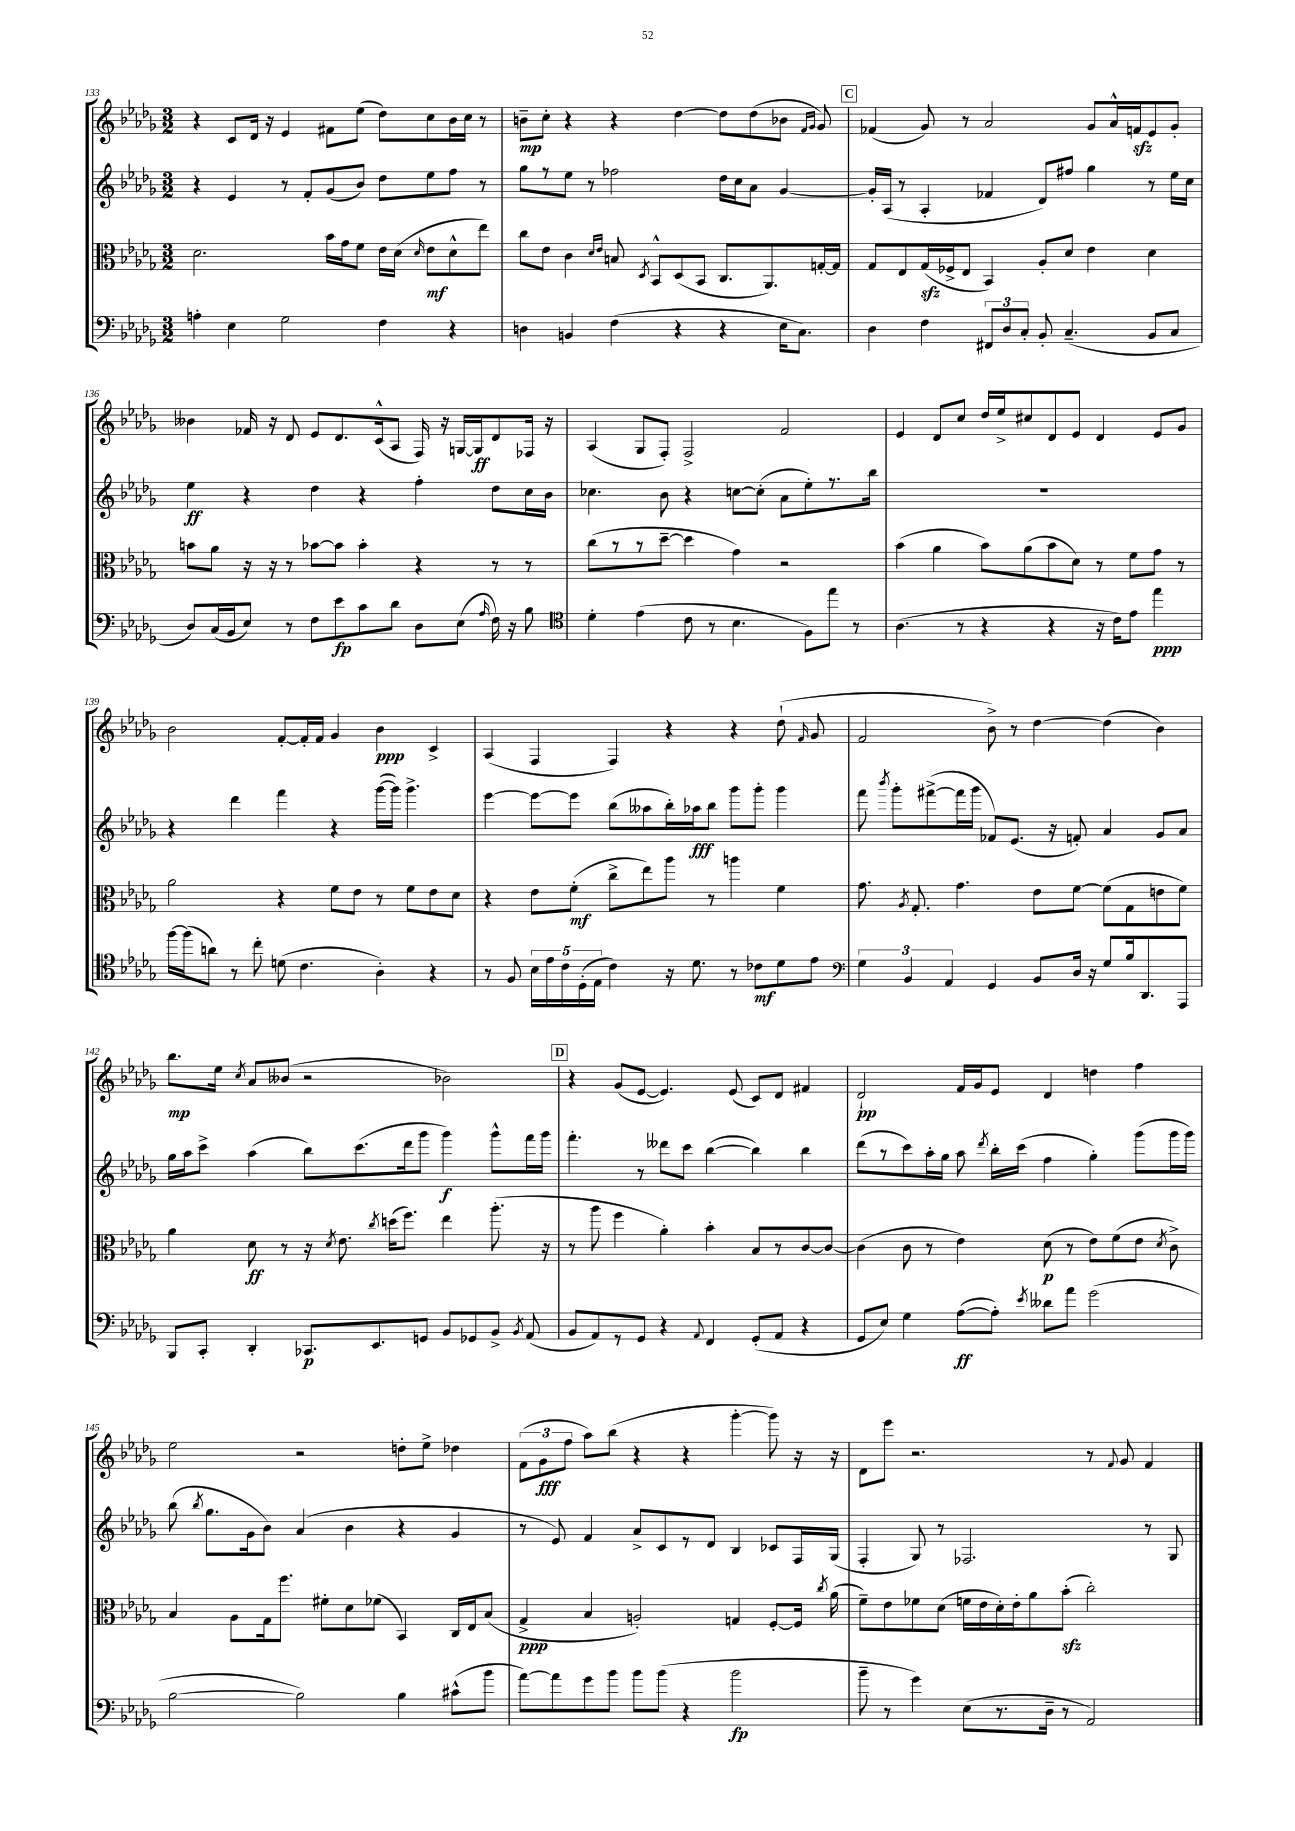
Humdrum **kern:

**kern	**dynam	**kern	**dynam	**kern	**dynam	**kern	**dynam
*part4	*part4	*part3	*part3	*part2	*part2	*part1	*part1
*staff4	*staff4	*staff3	*staff3	*staff2	*staff2	*staff1	*staff1
*clefF4	*	*clefC3	*	*clefG2	*	*clefG2	*
*k[b-e-a-d-g-]	*	*k[b-e-a-d-g-]	*	*k[b-e-a-d-g-]	*	*k[b-e-a-d-g-]	*
*M3/2	*	*M3/2	*	*M3/2	*	*M3/2	*
=133	=133	=133	=133	=133	=133	=133	=133
4An'\	.	2.d-\	.	4r	.	4r	.
4E-\	.	.	.	4e-/	.	8c/L	.
.	.	.	.	.	.	16d-/Jk	.
.	.	.	.	.	.	16r	.
2G-\	.	.	.	8r	.	4e-/	.
.	.	.	.	8f'/L	.	.	.
.	.	16b-\LL	.	(8g-/	.	8f#X\L	.
.	.	16g-\J	.	.	.	.	.
.	.	8f\J	.	8b-/J)	.	(8ee-\J	.
4F\	.	16e-\LL	.	8dd-\L	.	8dd-\L)	.
.	.	(16d-\JJ	.	.	.	.	.
.	.	16qqd-/	.	.	.	.	.
.	.	8e-\L	mf	8ee-\	.	8cc\	.
4r	.	8d-^^\	.	8ff\J	.	16b-\L	.
.	.	.	.	.	.	16cc\JJ	.
.	.	8ee-\J)	.	8r	.	8r	.
=134	=134	=134	=134	=134	=134	=134	=134
4Dn\	.	8cc\L	.	8gg-\L	.	8bn~\L	mp
.	.	8e-\J	.	8r	.	8cc'\J	.
4BBn/	.	4c\	.	8ee-\J	.	4r	.
.	.	.	.	8r	.	.	.
.	.	16qqd-/LL	.	.	.	.	.
.	.	16qqe-/JJ	.	.	.	.	.
(4F\	.	8Bn/	.	2ff-X\	.	4r	.
.	.	8qD-/	.	.	.	.	.
.	.	8BB-^^/L	.	.	.	.	.
4r	.	(8D-/	.	.	.	[4dd-\	.
.	.	8BB-/J	.	.	.	.	.
4r	.	8.C/L	.	16dd-\LL	.	8dd-\L]	.
.	.	.	.	16cc\J	.	.	.
.	.	.	.	8a-\J	.	(8dd-\	.
.	.	8.AA-/)	.	.	.	.	.
16E-\KL	.	.	.	[4g-/	.	8b-X\J	.
8.C\J)	.	.	.	.	.	.	.
.	.	.	.	.	.	16qqf/LL	.
.	.	.	.	.	.	16qqg-/JJ	.
.	.	[16Gn'/L	.	.	.	8g-/)	.
.	.	16G/JJ]	.	.	.	.	.
!!LO:REH:place=s1:t=C
=135	=135	=135	=135	=135	=135	=135	=135
4D-\	.	8G-/L	.	16g-'/LL]	.	(4f-X/	.
.	.	.	.	(16A-/JJ	.	.	.
.	.	8E-/	.	8r	.	.	.
4F\	.	(16G-zz/L	.	4A-'/	.	8g-/)	.
.	.	16F-X^/J	.	.	.	.	.
.	.	8E-/J	.	.	.	8r	.
12FF#X/L	.	4BB-/)	.	4f-X/	.	2a-/	.
12D-/	.	.	.	.	.	.	.
12C'/J	.	.	.	.	.	.	.
8BB-'/	.	8A-'/L	.	8d-/L)	.	.	.
(4.C~/	.	8d-/J	.	8ff#X/J	.	.	.
.	.	4e-\	.	4gg-\	.	8g-/L	.
.	.	.	.	.	.	16a-^^/L	.
.	.	.	.	.	.	16fnzz/J	.
8BB-/L	.	4d-\	.	8r	.	8e-/	.
8C/J	.	.	.	16ee-\LL	.	8g-'/J	.
.	.	.	.	16cc\JJ	.	.	.
!!LO:LB:g=z
=136	=136	=136	=136	=136	=136	=136	=136
8D-/L)	.	8bn\L	.	4ee-\	ff	4b--X\	.
(16C/L	.	8a-\J	.	.	.	.	.
16BB-/J	.	.	.	.	.	.	.
8E-/J)	.	16r	.	4r	.	16f-X/	.
.	.	16r	.	.	.	16r	.
8r	.	8r	.	.	.	8d-/	.
8F\L	.	[8b-X\L	.	4dd-\	.	8e-/L	.
8e-\	fp	8b-\J]	.	.	.	8.d-/	.
8c\	.	4b-'\	.	4r	.	.	.
.	.	.	.	.	.	(16c^^/k	.
8d-\J	.	.	.	.	.	8A-/J	.
8D-\L	.	4r	.	4ff'\	.	16F/)	.
.	.	.	.	.	.	16r	.
(8E-\J	.	.	.	.	.	[16Gn/LL	.
.	.	.	.	.	.	16G/J]	ff
16qqA-/	.	.	.	.	.	.	.
16F\)	.	8r	.	8dd-\L	.	8d-/	.
16r	.	.	.	.	.	.	.
8B-\	.	8r	.	16cc\L	.	16F-X/Jk	.
.	.	.	.	16b-\JJ	.	16r	.
=137	=137	=137	=137	=137	=137	=137	=137
*clefC4	*	*	*	*	*	*	*
4d-'\	.	(8cc\L	.	4.cc-X\	.	(4A-/	.
.	.	8r	.	.	.	.	.
(4e-\	.	8r	.	.	.	8G-/L	.
.	.	[8dd-~\J	.	8b-\	.	8F'/J)	.
8c\	.	4dd-\]	.	4r	.	2F^/	.
8r	.	.	.	.	.	.	.
4.B-\	.	4g-\)	.	[8ccn\L	.	.	.
.	.	.	.	(8cc'\J]	.	.	.
.	.	2r	.	8a-\L	.	2f/	.
8F\L)	.	.	.	8ee-'\)	.	.	.
8ee-\J	.	.	.	8.r	.	.	.
8r	.	.	.	.	.	.	.
.	.	.	.	16bb-\Jk	.	.	.
=138	=138	=138	=138	=138	=138	=138	=138
(4.A-\	.	(4b-\	.	1.r	.	4e-/	.
.	.	4a-\	.	.	.	8d-/L	.
8r	.	.	.	.	.	8cc/J	.
4r	.	8b-\L)	.	.	.	16dd-/LL	.
.	.	.	.	.	.	16ee-^/J	.
.	.	(8a-\	.	.	.	8cc#X/	.
4r	.	8b-\	.	.	.	8d-/	.
.	.	8d-\J)	.	.	.	8e-/J	.
16r	.	8r	.	.	.	4d-/	.
16c\KL)	.	.	.	.	.	.	.
8e-\J	.	8f\L	.	.	.	.	.
4ee-\	ppp	8g-\J	.	.	.	8e-/L	.
.	.	8r	.	.	.	8g-/J	.
!!LO:LB:g=z
=139	=139	=139	=139	=139	=139	=139	=139
[16ff\LL	.	2a-\	.	4r	.	2b-\	.
(16ff\J]	.	.	.	.	.	.	.
8an\J)	.	.	.	.	.	.	.
8r	.	.	.	4ddd-\	.	.	.
8cc'\	.	.	.	.	.	.	.
(8dn\	.	4r	.	4fff\	.	[8f'/L	.
4.c\	.	.	.	.	.	16f'/L]	.
.	.	.	.	.	.	16f/JJ	.
.	.	8f\L	.	4r	.	4g-/	.
.	.	8e-\J	.	.	.	.	.
4A-'\)	.	8r	.	([16ggg-\LL	.	4b-\	ppp
.	.	.	.	16ggg-\JJ])	.	.	.
.	.	8f\L	.	4.ggg-^\	.	.	.
4r	.	8e-\	.	.	.	4c^/	.
.	.	8d-\J	.	.	.	.	.
=140	=140	=140	=140	=140	=140	=140	=140
8r	.	4r	.	[4eee-\	.	(4A-/	.
8F/	.	.	.	.	.	.	.
20B-\LL	.	8e-\L	.	8eee-\L_	.	4F/	.
20e-\	.	.	.	.	.	.	.
20c\	.	.	.	.	.	.	.
.	.	(8f'\J	mf	8eee-\J]	.	.	.
(20D-'\	.	.	.	.	.	.	.
20E-\JJ	.	.	.	.	.	.	.
4c\)	.	8cc^\L	.	(8bb-\L	.	4F/)	.
.	.	8ee-\)	.	8aa--X\	.	.	.
16r	.	8aa-\J	.	16bb-'\L)	.	4r	.
8.d-\	.	.	.	16aa-X\J	fff	.	.
.	.	8r	.	8bb-\J	.	.	.
8r	.	4aan\	.	8ggg-\L	.	4r	.
8c-X\L	mf	.	.	8ggg-'\J	.	.	.
8d-\	.	4f\	.	4ggg-\	.	(8dd-`\	.
.	.	.	.	.	.	16qqf/	.
8e-\J	.	.	.	.	.	8g-/	.
=141	=141	=141	=141	=141	=141	=141	=141
*clefF4	*	*	*	*	*	*	*
6G-\	.	8.g-\	.	8fff\	.	2f/	.
.	.	.	.	8qbbb-/	.	.	.
.	.	.	.	8ggg-'\L	.	.	.
6BB-/	.	.	.	.	.	.	.
.	.	8qA-/	.	.	.	.	.
.	.	8.G-'/	.	.	.	.	.
.	.	.	.	([8fff#X^\	.	.	.
6AA-/	.	.	.	.	.	.	.
.	.	4.g-\	.	16fff#\L]	.	.	.
.	.	.	.	16ggg-\JJ	.	.	.
4GG-/	.	.	.	8f-X/L)	.	8b-^\)	.
.	.	.	.	(8.e-/J	.	8r	.
8BB-/L	.	8e-\L	.	.	.	[4dd-\	.
.	.	.	.	16r	.	.	.
16D-/Jk	.	[8f\J	.	8fn'/)	.	.	.
16r	.	.	.	.	.	.	.
8G-/L	.	(8f\L]	.	4a-/	.	(4dd-\]	.
16B-/k	.	8G-\	.	.	.	.	.
8.DD-/	.	.	.	.	.	.	.
.	.	8en\	.	8g-/L	.	4b-\)	.
8AAA-/J	.	8f\J)	.	8a-/J	.	.	.
!!LO:LB:g=z
=142	=142	=142	=142	=142	=142	=142	=142
8BBB-/L	.	4a-\	.	16gg-\LL	.	8.bb-\L	mp
.	.	.	.	16aa-\J	.	.	.
8CC'/J	.	.	.	8ccc^\J	.	.	.
.	.	.	.	.	.	16ee-\Jk	.
.	.	.	.	.	.	8qcc/	.
4DD-'/	.	8d-\	ff	(4aa-\	.	8a-/L	.
.	.	8r	.	.	.	(8b--X/J	.
8.CC-X/L	p	16r	.	8bb-\L)	.	2r	.
.	.	8qd-/	.	.	.	.	.
.	.	8.e-\	.	.	.	.	.
.	.	.	.	(8.ccc\	.	.	.
8.EE-/	.	.	.	.	.	.	.
.	.	8qcc/	.	.	.	.	.
.	.	(16ddn\KL	.	.	.	.	.
.	.	8.ff\J)	.	16ddd-\k	.	.	.
8GGn/J	.	.	.	8ggg-\J	.	.	.
8BB-/L	.	4ee-\	.	4ggg-\)	f	2b-X\)	.
8GG-X/	.	.	.	.	.	.	.
8BB-^/J	.	(8.aa-'\	.	8ggg-^^\L	.	.	.
8qBB-/	.	.	.	.	.	.	.
(8AA-/	.	.	.	16fff\L	.	.	.
.	.	16r	.	16ggg-\JJ	.	.	.
!!LO:REH:place=s1:t=D
=143	=143	=143	=143	=143	=143	=143	=143
8BB-/L	.	8r	.	4.fff'\	.	4r	.
8AA-/)	.	8aa-\	.	.	.	.	.
8r	.	4ff\	.	.	.	(8g-/L	.
8GG-/J	.	.	.	8r	.	[8e-/J	.
4r	.	4a-'\)	.	8ddd--X\L	.	4.e-/])	.
.	.	.	.	8ccc\J	.	.	.
8qqAA-/	.	.	.	.	.	.	.
4FF/	.	4b-'\	.	([4bb-\	.	.	.
.	.	.	.	.	.	(8e-/	.
(8GG-'/L	.	8B-/L	.	4bb-\])	.	8c/L)	.
8AA-/J	.	8r	.	.	.	8d-/J	.
4r	.	[8c/	.	4bb-\	.	4f#X/	.
.	.	8c/J_	.	.	.	.	.
=144	=144	=144	=144	=144	=144	=144	=144
8GG-/L	.	(4c\]	.	(8ddd-\L	.	2d-`/	pp
8E-/J)	.	.	.	8r	.	.	.
4G-\	.	8c\	.	8ccc\)	.	.	.
.	.	8r	.	16aa-'\L	.	.	.
.	.	.	.	16gg-\JJ	.	.	.
([8A-\L	ff	4e-\)	.	8aa-\	.	16f/LL	.
.	.	.	.	.	.	16g-/J	.
.	.	.	.	8qddd-/	.	.	.
8A-'\J])	.	.	.	16bb-'\LL	.	8e-/J	.
.	.	.	.	(16ccc\JJ	.	.	.
8qe-/	.	.	.	.	.	.	.
8d--X\L	.	(8d-\	p	4ff\	.	4d-/	.
8a-\J	.	8r	.	.	.	.	.
(2g-\	.	8e-\L)	.	4gg-'\)	.	4ddn\	.
.	.	(8f\	.	.	.	.	.
.	.	8e-\J	.	(8ggg-\L	.	4ff\	.
.	.	8qd-/	.	.	.	.	.
.	.	8c^\)	.	16ggg-\L	.	.	.
.	.	.	.	16ggg-\JJ)	.	.	.
!!LO:LB:g=z
=145	=145	=145	=145	=145	=145	=145	=145
[2B-\	.	4B-/	.	(8bb-\	.	2ee-\	.
.	.	.	.	8qbb-/	.	.	.
.	.	.	.	8.gg-\L	.	.	.
.	.	8A-\L	.	.	.	.	.
.	.	.	.	16g-\k	.	.	.
.	.	16G-\k	.	8b-\J)	.	.	.
.	.	8.ff\J	.	.	.	.	.
2B-\])	.	.	.	(4a-/	.	2r	.
.	.	8f#X'\L	.	.	.	.	.
.	.	8d-\	.	4b-\	.	.	.
.	.	(8f-X\J	.	.	.	.	.
4B-\	.	4BB-/)	.	4r	.	8ddn'\L	.
.	.	.	.	.	.	8ee-^\J	.
(8c#X^^\L	.	16C/LL	.	4g-/	.	4dd-X\	.
.	.	16E-/J	.	.	.	.	.
8b-\J	.	(8B-/J	.	.	.	.	.
=146	=146	=146	=146	=146	=146	=146	=146
[8a-\L)	.	4G-^/	ppp	8r	.	(12f\L	.
.	.	.	.	.	.	12g-\	fff
8a-\]	.	.	.	8e-/)	.	.	.
.	.	.	.	.	.	12ff\J	.
8g-\	.	4B-/	.	4f/	.	8aa-\L)	.
8b-\J	.	.	.	.	.	(8bb-\J	.
8b-\L	.	2An'/)	.	8a-^/L	.	4r	.
(8b-\J	.	.	.	8c/	.	.	.
4r	.	.	.	8r	.	4r	.
.	.	.	.	8d-/J	.	.	.
2b-\	fp	4Gn/	.	4B-/	.	[4ggg-'\	.
.	.	[8F'/L	.	8c-X/L	.	8ggg-\])	.
.	.	16F/Jk]	.	16F/L	.	16r	.
.	.	8qcc/	.	.	.	.	.
.	.	(16a-\	.	(16G-/JJ	.	16r	.
=147	=147	=147	=147	=147	=147	=147	=147
8b-~\	.	8f~\L)	.	4F'/	.	8d-\L	.
8r	.	8e-\	.	.	.	8eee-\J	.
4g-\)	.	8f-X\	.	8G-/)	.	2.r	.
.	.	(8d-\J	.	8r	.	.	.
(8E-\L	.	16fn\LL	.	2.F-X/	.	.	.
.	.	16e-\	.	.	.	.	.
8.r	.	16d-'\)	.	.	.	.	.
.	.	16e-'\J	.	.	.	.	.
.	.	8a-\	.	.	.	.	.
16D-~\Jk	.	.	.	.	.	.	.
8r	.	(8b-zz'\J	.	.	.	.	.
2AA-/)	.	2cc'\)	.	.	.	8r	.
.	.	.	.	.	.	8qqf/	.
.	.	.	.	.	.	8g-/	.
.	.	.	.	8r	.	4f/	.
.	.	.	.	8G-/	.	.	.
==	==	==	==	==	==	==	==
*-	*-	*-	*-	*-	*-	*-	*-
